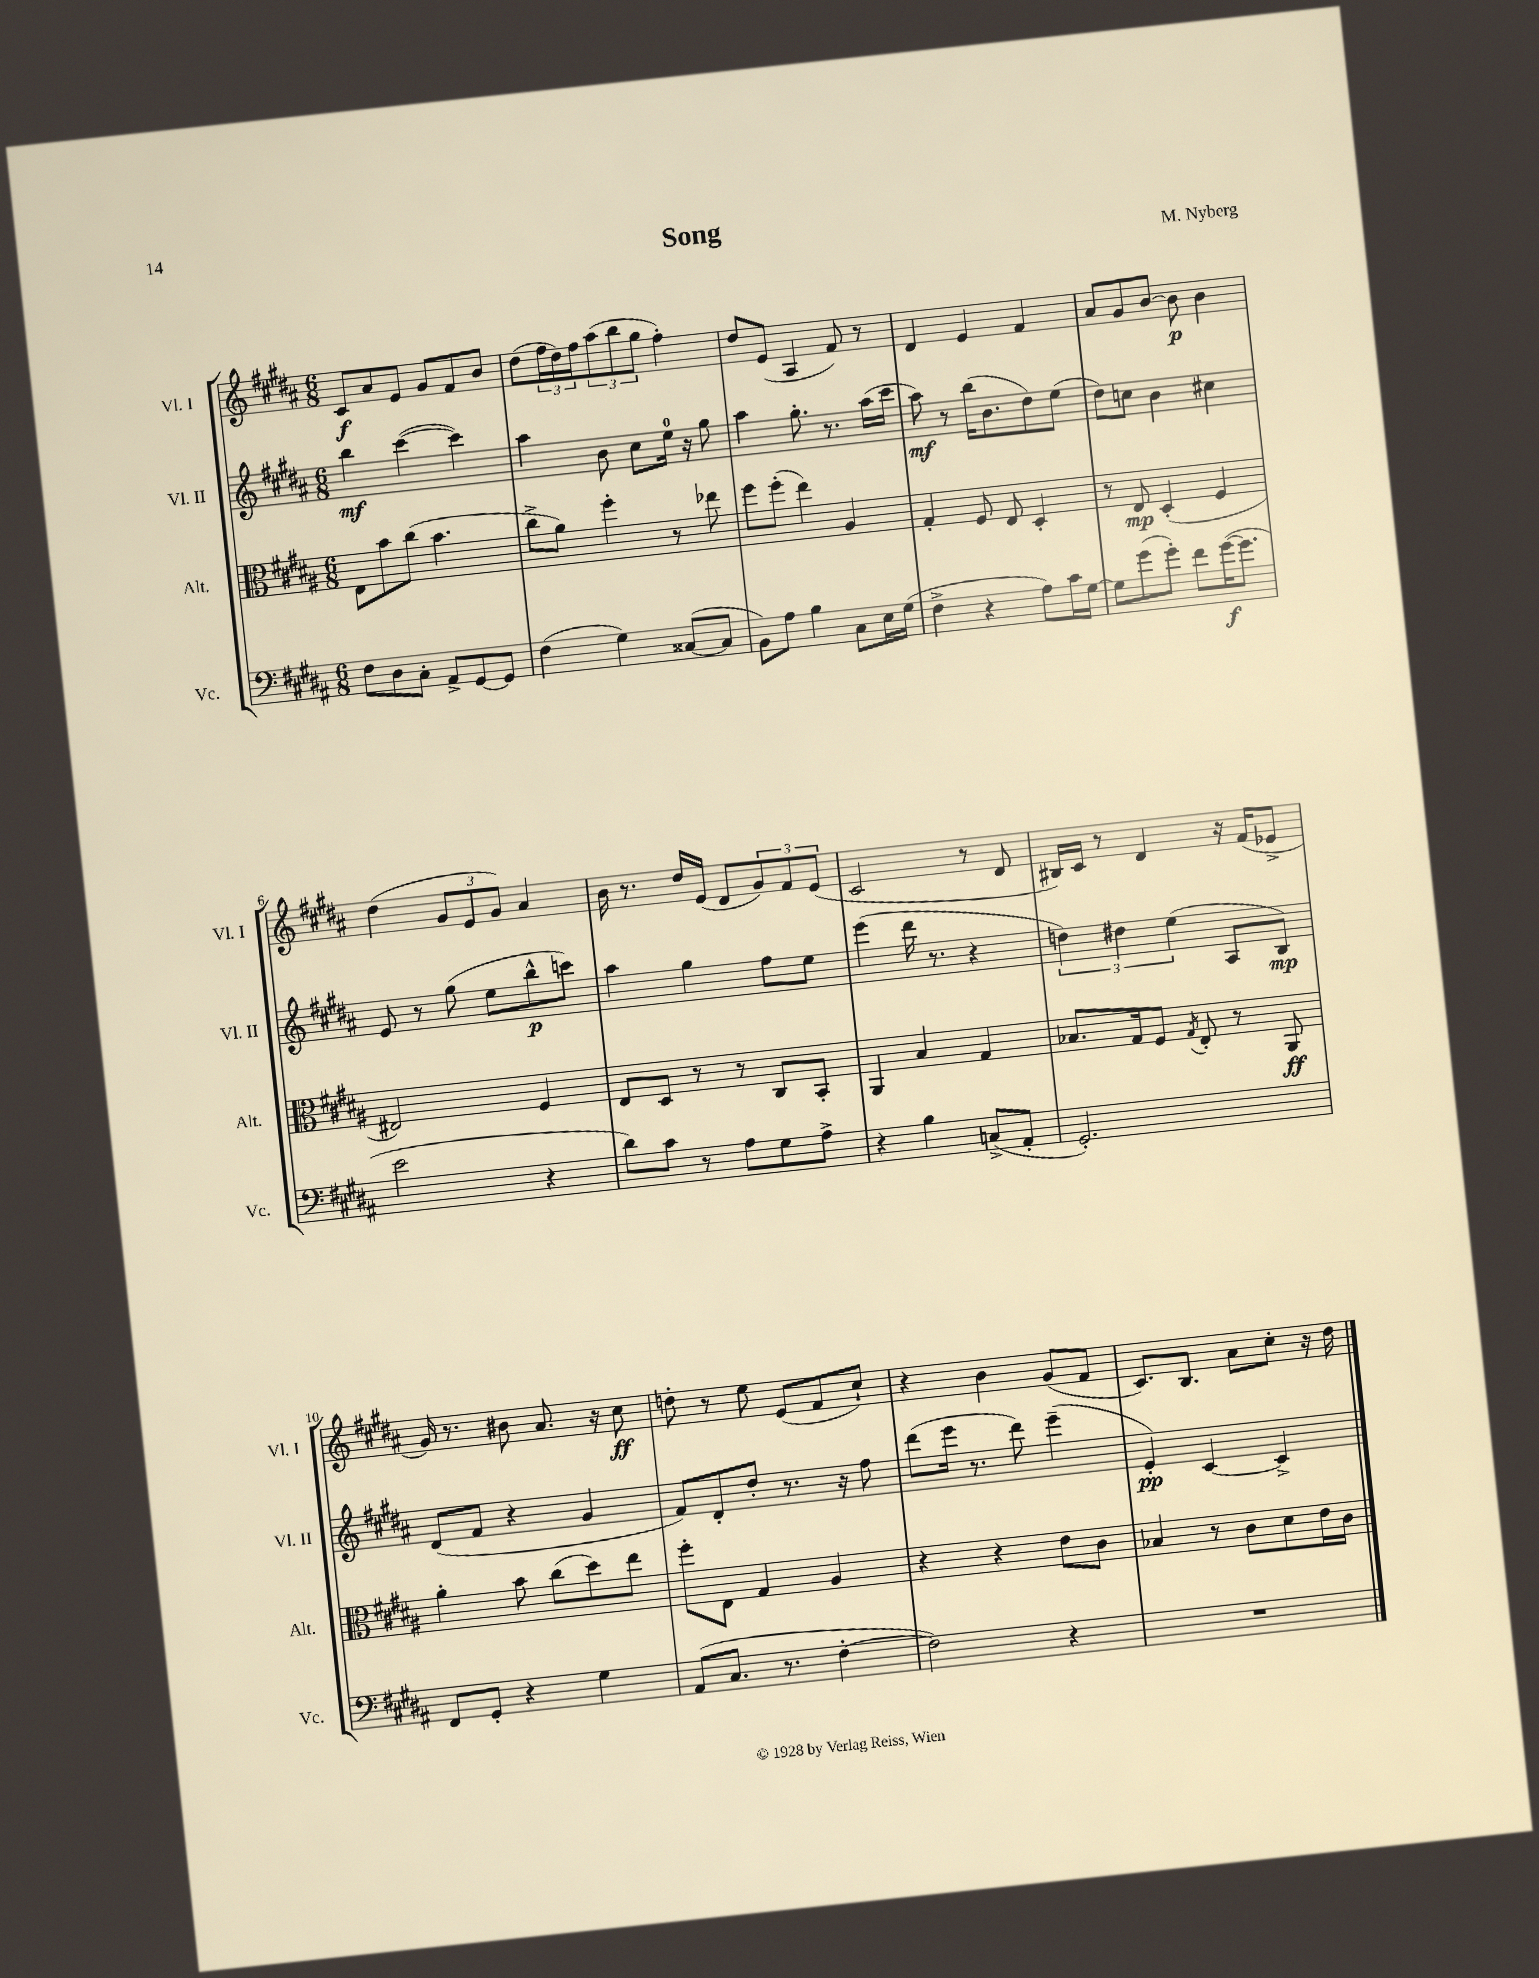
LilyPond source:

\header { title = "Song" composer = "M. Nyberg" }
<<
\new StaffGroup <<
\new Staff = "s0" \with { instrumentName = "Vl. I" shortInstrumentName = "Vl. I" } {
    \clef treble \key b \major \numericTimeSignature \time 6/8
    cis'8\f ais'8 e'8 gis'8 fis'8 b'8 |
    dis''8( \tuplet 3/2 { fis''16 dis''16) fis''16 } \tuplet 3/2 { ais''8( b''8 gis''8 } fis''4-.) |
    dis''8 e'8( ais4 fis'8) r8 |
    dis'4 e'4 fis'4 |
    ais'8 gis'8 b'8~ b'8\p b'4 |
    dis''4( \tuplet 3/2 { gis'8 e'8 gis'8) } ais'4 |
    b'16 r8. dis''16 e'16( dis'8 \tuplet 3/2 { gis'8) fis'8 e'8( } |
    cis'2 r8 dis'8 |
    bis16) cis'16 r8 dis'4 r16 fis'16( ees'8-> |
    gis'16) r8. bis'8 ais'8. r16 cis''8\ff |
    d''8-. r8 e''8 e'8( fis'8 cis''8-!) |
    r4 b'4 gis'8( fis'8 |
    cis'8.) b8. ais'8 cis''8-. r16 dis''16 \bar "|." |
}
\new Staff = "s1" \with { instrumentName = "Vl. II" shortInstrumentName = "Vl. II" } {
    \clef treble \key b \major \numericTimeSignature \time 6/8
    b''4\mf cis'''4~( cis'''4) |
    ais''4 b'8 cis''8 e''16-0 r16 gis''8 |
    ais''4 gis''8.-. r8. ais''16( cis'''16 |
    ais''8\mf) r8 b''16( b'8. dis''8) e''8( |
    dis''8) c''8 b'4 cis''4 |
    e'8 r8 gis''8( e''8 b''8-^\p c'''8) |
    ais''4 gis''4 fis''8 e''8 |
    e'''4( dis'''16 r8. r4 |
    \tuplet 3/2 { d''4) dis''4 e''4( } ais8 b8\mp) |
    dis'8( fis'8 r4 gis'4 |
    fis'8) dis'8-. dis''8-. r8. r16 fis''8 |
    dis'''8( e'''16 r8. dis'''8) e'''4--( |
    e'4-.\pp) cis'4~ cis'4-> \bar "|." |
}
\new Staff = "s2" \with { instrumentName = "Alt." shortInstrumentName = "Alt." } {
    \clef alto \key b \major \numericTimeSignature \time 6/8
    e8 b'8 cis''8( b'4. |
    cis''8-> ais'8) fis''4-. r8 ees''8 |
    fis''8 fis''8-.( e''4) ais4 |
    gis4-. fis8 e8 dis4-. |
    r8 e8\mp dis4-.( fis4 |
    eis2) fis4 |
    e8 dis8 r8 r8 cis8 b,8-. |
    ais,4 b4 gis4 |
    bes8. gis16 fis8 \acciaccatura { gis8 } e8-. r8 ais,8\ff |
    ais'4-. b'8 cis''8( dis''8) e''8 |
    fis''8-. e8 gis4 ais4 |
    r4 r4 e'8 cis'8 |
    bes4 r8 cis'8 dis'8 e'16 cis'16 \bar "|." |
}
\new Staff = "s3" \with { instrumentName = "Vc." shortInstrumentName = "Vc." } {
    \clef bass \key b \major \numericTimeSignature \time 6/8
    fis8 dis8 cis8-. ais,8-> gis,8~ gis,8 |
    fis4( gis4) cisis8~( cisis8 |
    b,8) ais8 b4 cis8 e16 gis16( |
    fis4-> r4 ais8) cis'16 gis16~ |
    gis8 gis'8( gis'8-.) fis'8 gis'16~\f( gis'8. |
    e'2 r4 |
    dis'8) cis'8 r8 ais8 gis8 ais8-> |
    r4 b4 c8->( ais,8-. |
    gis,2.-.) |
    fis,8 gis,8-. r4 gis4 |
    ais,8( cis8. r8. fis4~-. |
    fis2) r4 |
    R2. \bar "|." |
}
>>
>>
